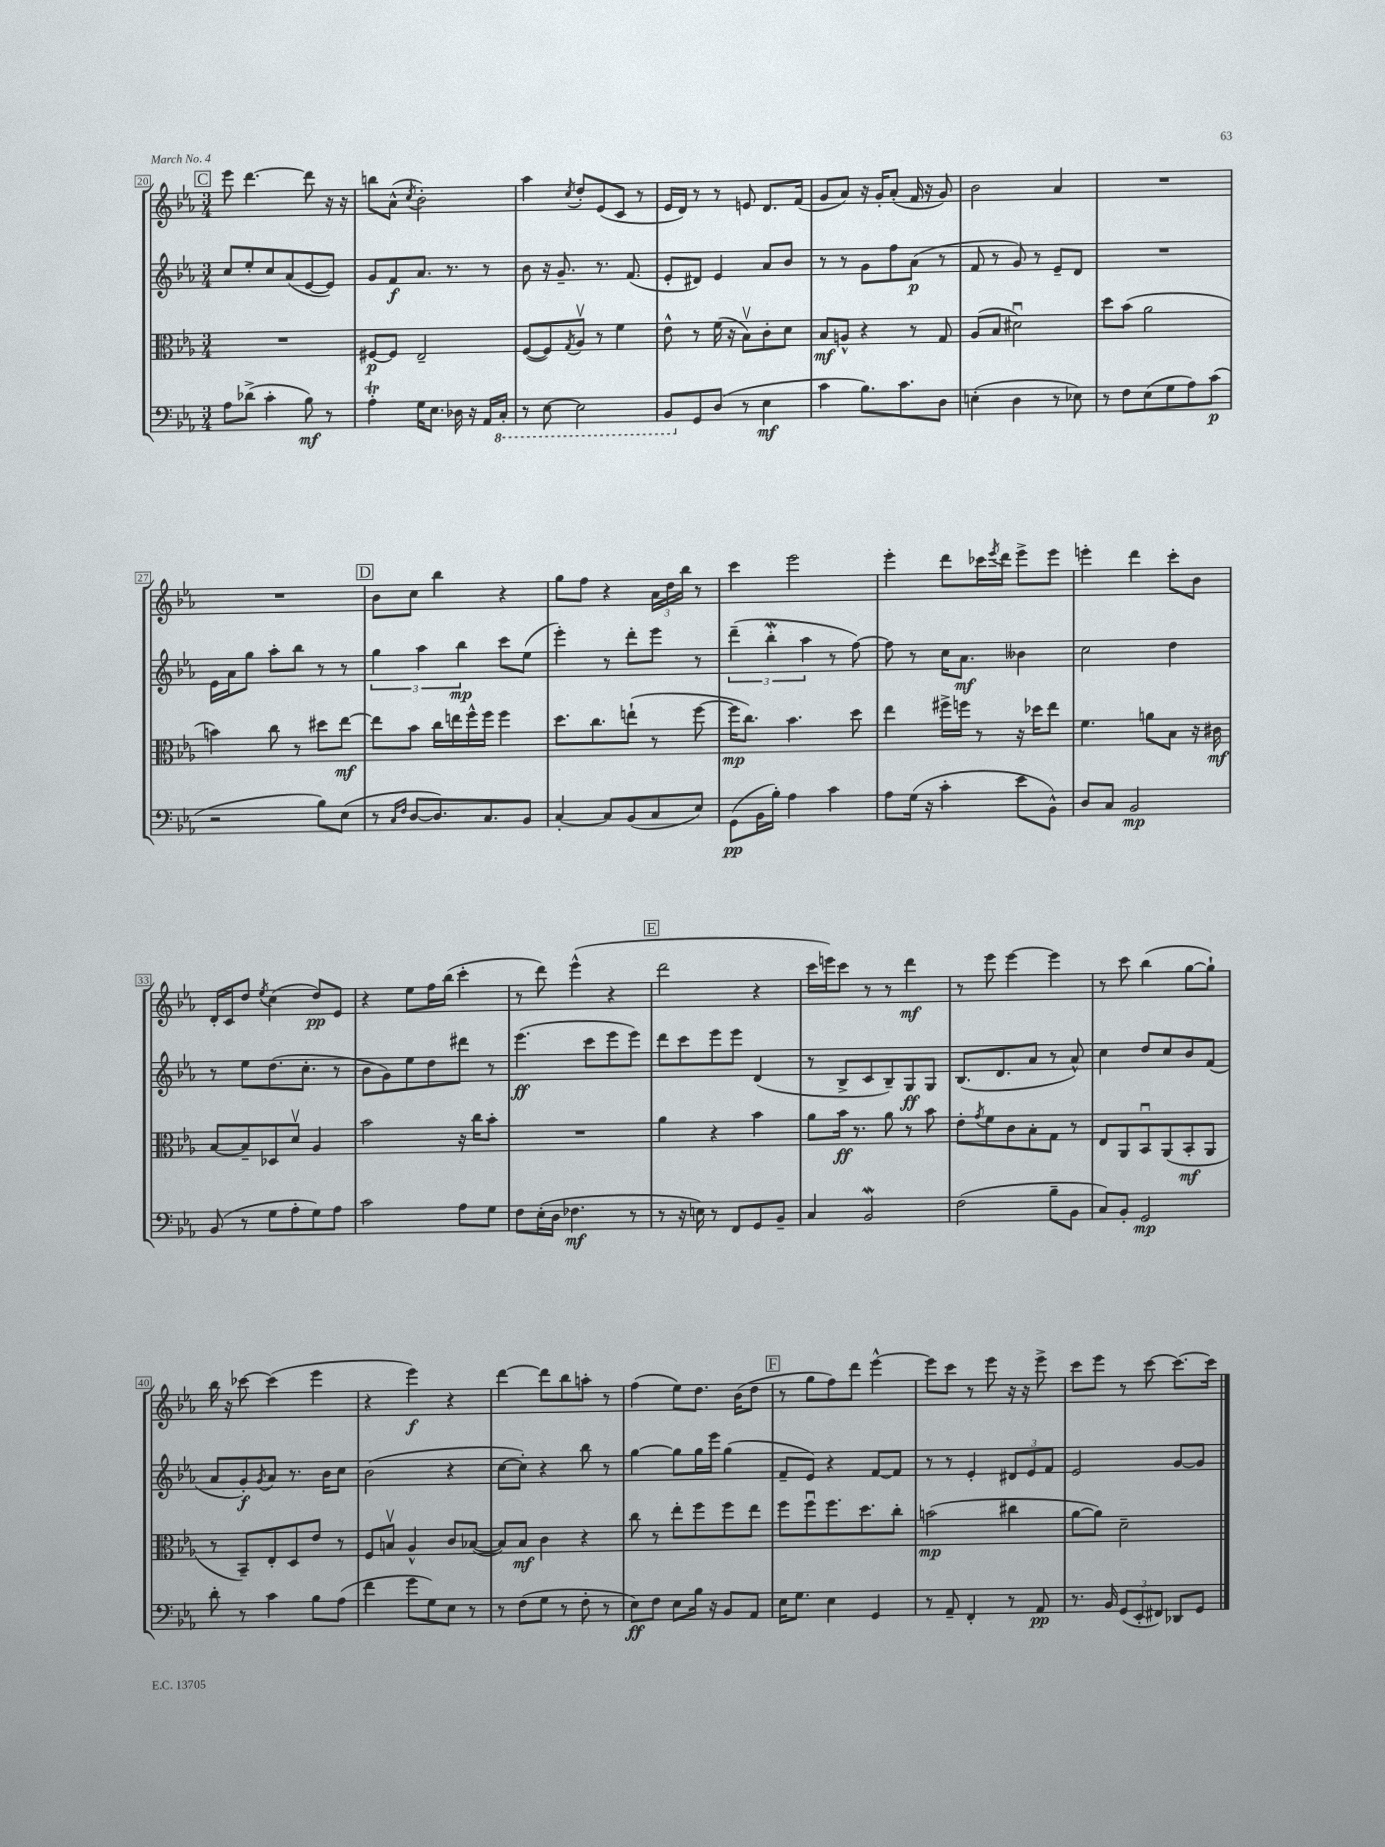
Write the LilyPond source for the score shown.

<<
\new StaffGroup <<
\new Staff = "s0" {
    \clef treble \key ees \major \numericTimeSignature \time 3/4
    \mark \markup { \box "C" } ees'''8 d'''4.~ d'''8 r16 r16 |
    b''8 aes'8-^( \acciaccatura { c''8 } bes'2-.) |
    aes''4 \acciaccatura { c''8 } d''8-. ees'8( c'8 r8 |
    ees'16 d'16) r8 r8 e'8 d'8. f'16( |
    g'8 aes'8) r16 g'16-. aes'8-.( f'16 r16 g'8) |
    bes'2 aes'4 |
    R2. |
    R2. |
    \mark \markup { \box "D" } bes'8 c''8 bes''4 r4 |
    g''8 f''8 r4 \tuplet 3/2 { aes'16 d''16 bes''16 } r8 |
    c'''4 ees'''2 |
    ees'''4-. d'''8 ces'''16 \acciaccatura { ees'''8 } d'''16 ees'''8-> ees'''8 |
    e'''4-. d'''4 c'''8-. bes'8 |
    d'16-. c'16 d''8 \acciaccatura { ees''8 } c''4( d''8\pp) ees'8 |
    r4 ees''8 f''16 bes''16( c'''4-. |
    r8 d'''8) ees'''4-^( r4 |
    \mark \markup { \box "E" } d'''2 r4 |
    c'''16 e'''16) c'''8 r8 r8 d'''4\mf |
    r8 ees'''8 ees'''4~ ees'''4 |
    r8 c'''8 bes''4( g''8~ g''8-!) |
    bes''16 r16 ces'''8~ ces'''4( ees'''4 |
    r4 ees'''4\f) r4 |
    d'''4~ d'''8 bes''8 a''8-. r8 |
    f''4( ees''8) d''8. bes'16( d''8 |
    \mark \markup { \box "F" } r8 g''8 f''8) d'''8 ees'''4~-^ |
    ees'''8 c'''8 r8 ees'''8 r16 r16 ees'''8-> |
    c'''8 ees'''8 r8 c'''8~ c'''8.~ c'''16 \bar "|." |
}
\new Staff = "s1" {
    \clef treble \key ees \major \numericTimeSignature \time 3/4
    \mark \markup { \box "C" } c''8 ees''8-. c''8 aes'8( ees'8~ ees'8) |
    g'8 f'8\f aes'8. r8. r8 |
    bes'8 r16 g'8.-- r8. f'8.( |
    ees'8-. dis'8) ees'4 aes'8 bes'8 |
    r8 r8 g'8 f''8 aes'8\p( r8 |
    f'8 r8 g'8) r8 ees'8-- d'8 |
    R2. |
    ees'16 aes'16 g''8 aes''8-. bes''8 r8 r8 |
    \mark \markup { \box "D" } \tuplet 3/2 { g''4 aes''4 bes''4\mp } c'''8 ees''8( |
    ees'''4-.) r8 d'''8-. ees'''8 r8 |
    \tuplet 3/2 { d'''4--( bes''4-.\mordent aes''4 } r8 f''8~) |
    f''8 r8 c''16 aes'8.\mf beses'4 |
    c''2 d''4 |
    r8 ees''8 d''8.( c''8.-. r8 |
    bes'8 g'8) ees''8 d''8 dis'''8 r8 |
    ees'''4.\ff( c'''8 ees'''8 ees'''8) |
    \mark \markup { \box "E" } d'''8 c'''8 ees'''8 ees'''8 d'4( |
    r8 bes8-> c'8 bes8--) g8\ff g8 |
    bes8.( d'8. aes'8 r8 aes'8-^) |
    c''4 d''8 c''8 bes'8 f'8( |
    aes'8 g'8-.\f) \acciaccatura { g'8 } aes'8 r8. bes'16 c''8 |
    bes'2( r4 |
    c''8~ c''8-.) r4 bes''8 r8 |
    g''4~ g''8 g''16 ees'''16 g''4( |
    \mark \markup { \box "F" } f'8-- ees'8) r4 f'8~ f'8 |
    r8 r8 ees'4-. \tuplet 3/2 { dis'8 ees'8 f'8 } |
    ees'2 g'8~ g'8 \bar "|." |
}
\new Staff = "s2" {
    \clef alto \key ees \major \numericTimeSignature \time 3/4
    \mark \markup { \box "C" } R2. |
    fis8~\p fis8 ees2-- |
    f8~( f8) \acciaccatura { g8 } aes8\upbow r8 f'4 |
    ees'8-^ r8 f'16( r16 bes8\upbow) c'8-. d'8 |
    bes8\mf a8-^ r4 r8 g8 |
    aes8( bes8 dis'2\downbow) |
    d''8 bes'8( aes'2 |
    b'4) c''8 r8 dis''8 ees''8~\mf |
    \mark \markup { \box "D" } ees''8 bes'8 c''16 e''16 f''16-^ f''16 f''4 |
    d''8. c''8. e''8-!( r8 f''8~ |
    f''16\mp c''8.) bes'4. d''8 |
    ees''4 fis''16-> f''16 r8 r16 des''16 ees''8 |
    f'4. a'8 bes8 r16 cis'16\mf |
    bes8~ bes8-- des8 d'8\upbow aes4 |
    bes'2 r16 c''16 bes'8-. |
    R2. |
    \mark \markup { \box "E" } aes'4 r4 bes'4 |
    aes'8 bes'16\ff r8. aes'8 r8 bes'8 |
    ees'8-. \acciaccatura { g'8 } f'8 c'8 bes8-. g8 r8 |
    ees8 aes,8 bes,8\downbow aes,8( bes,8-.\mf aes,8 |
    r8 bes,8--) ees8-. d8 ees'8 r8 |
    f8 b8\upbow aes4-^ c'8 bes8~( |
    bes8) bes8\mf c'4 r4 |
    c''8 r8 ees''8-. f''8 f''8 ees''8 |
    \mark \markup { \box "F" } f''8 f''8\downbow f''8. d''8. c''8-. |
    b'2\mp( cis''4 |
    aes'8~ aes'8) d'2-- \bar "|." |
}
\new Staff = "s3" {
    \clef bass \key ees \major \numericTimeSignature \time 3/4
    \mark \markup { \box "C" } aes8 des'8->( c'4-. bes8\mf) r8 |
    aes4-.\trill g16 ees8. des16 r16 aes,16 \ottava #-1 c,16-. |
    r8 ees,8~ ees,2 |
    bes,,8 \ottava #0 g,8 d8( r8 ees4\mf |
    c'4 bes8.) c'8. d8 |
    e4-.( d4 r8 ees8) |
    r8 f8 ees8( g8 aes8) c'8\p( |
    r2 bes8) ees8( |
    \mark \markup { \box "D" } r8 \grace { c16 f16 } d8~ d8.) c8. bes,8 |
    c4~-. c8 bes,8( c8 ees8) |
    g,8\pp( bes,16 bes16-.) aes4 c'4 |
    aes8 g16( r16 c'4-. ees'8 bes,8-^) |
    d8 c8 bes,2\mp |
    bes,8( r8 g8 aes8-. g8) aes8 |
    c'2 aes8 g8 |
    f8 ees16-.( d16 fes4.\mf r8 |
    \mark \markup { \box "E" } r8 r16 e16) r8 f,8 g,8 bes,8-- |
    c4 bes,2\mordent |
    f2( bes8-- bes,8 |
    c8) bes,8-. g,2\mp |
    d'8-. r8 c'4 bes8 aes8( |
    f'4 g'8 g8) ees8 r8 |
    r8 f8( g8 r8 f8-. r8 |
    ees8\ff) f8 ees8 bes16 r16 bes,8 aes,8 |
    \mark \markup { \box "F" } ees16 g8. ees4 g,4 |
    r8 aes,8-- f,4-. r8 aes,8\pp |
    r8. bes,16 \tuplet 3/2 { g,8( ees,8-. fis,8) } des,8 g,8 \bar "|." |
}
>>
>>
\layout { \context { \Score currentBarNumber = #20 \override BarNumber.stencil = #(make-stencil-boxer 0.1 0.3 ly:text-interface::print) } }
